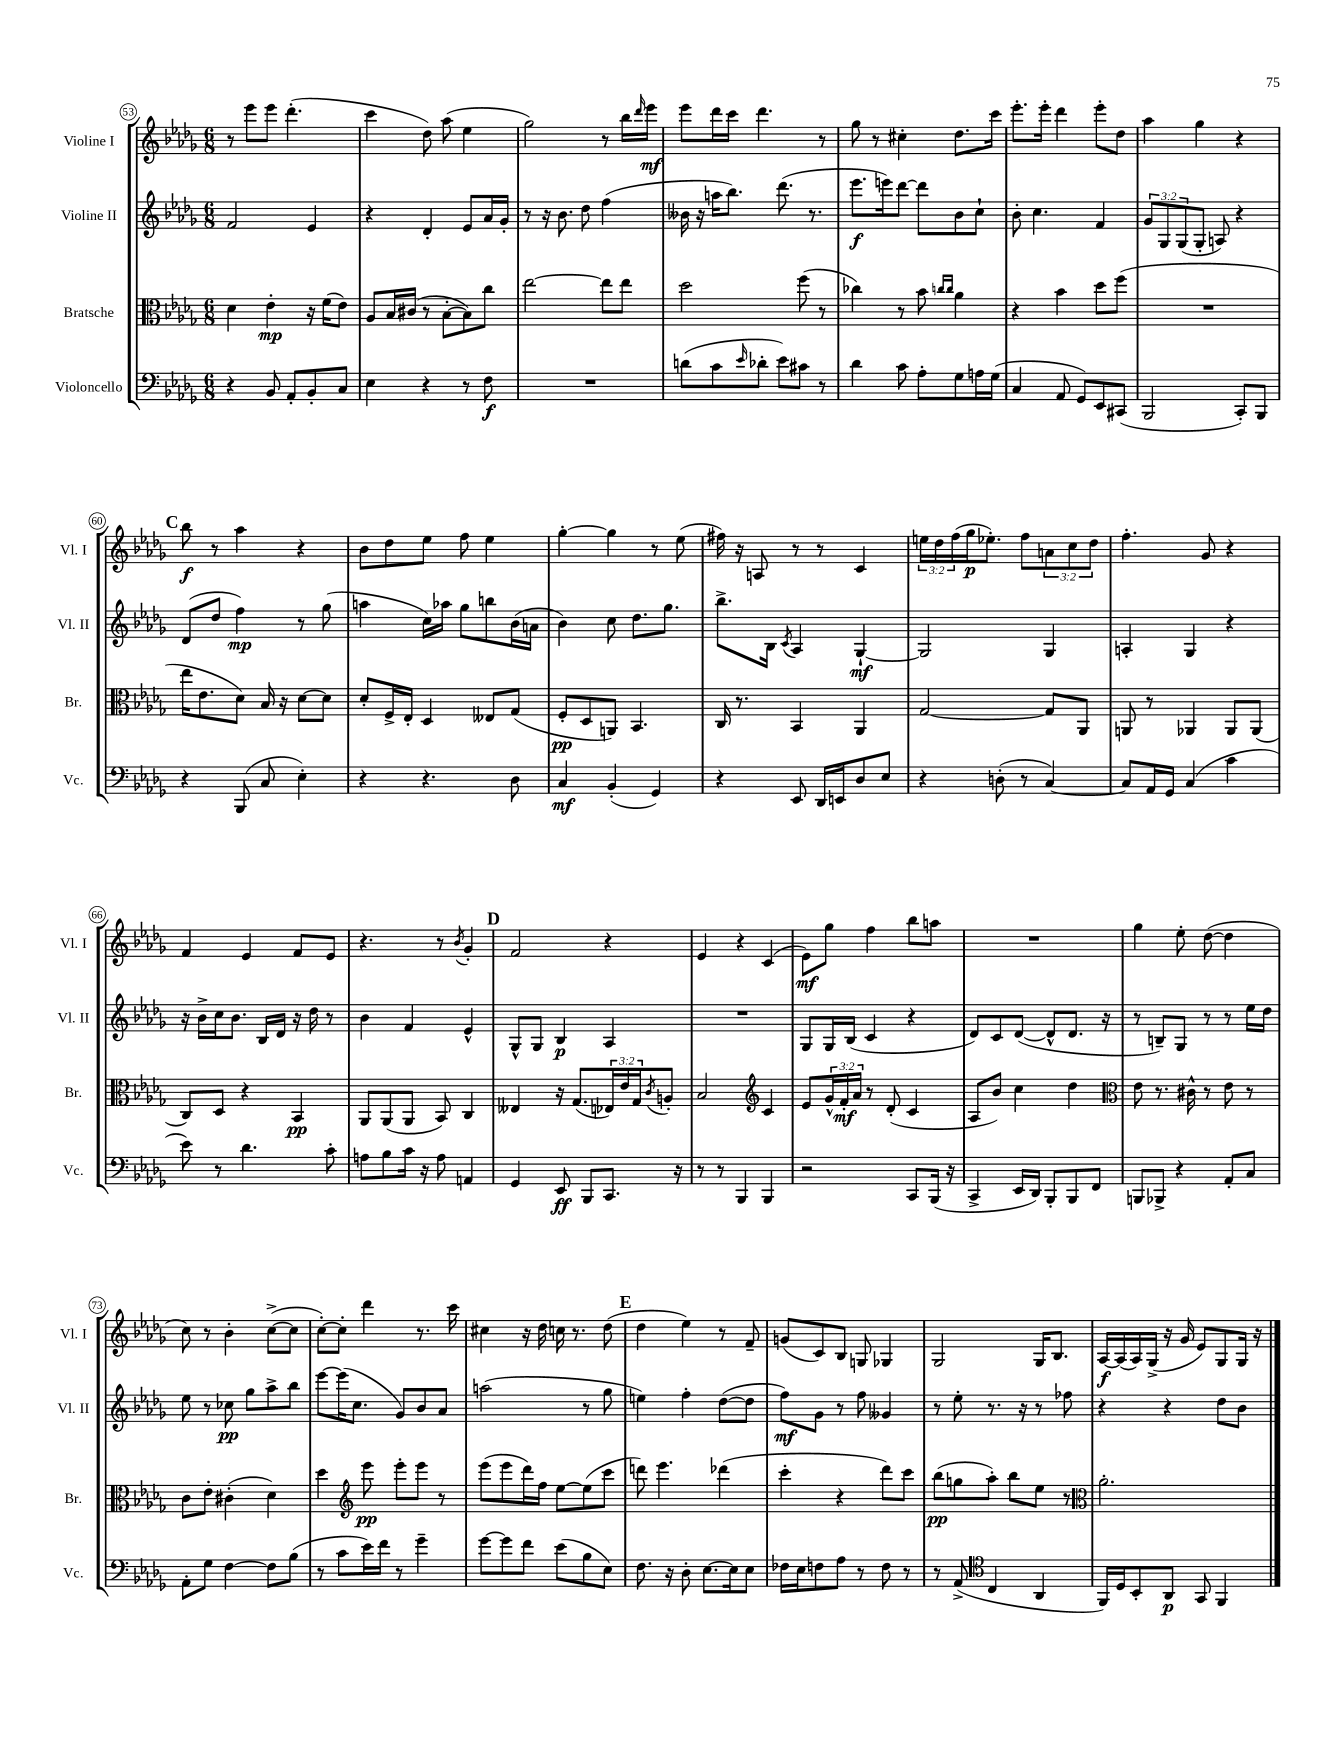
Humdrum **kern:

**kern	**kern	**kern	**kern
*staff4	*staff3	*staff2	*staff1
*clefF4	*clefC3	*clefG2	*clefG2
*k[b-e-a-d-g-]	*k[b-e-a-d-g-]	*k[b-e-a-d-g-]	*k[b-e-a-d-g-]
*M6/8	*M6/8	*M6/8	*M6/8
4r	4d-	2f	8r
.	.	.	8eee-
8BB-	4e-'	.	8eee-
8AA-'	.	.	(4.ddd-'
8BB-'	16r	4e-	.
.	(16f	.	.
8C	8e-)	.	.
=	=	=	=
4E-	8A-	4r	4ccc
.	16B-	.	.
.	(16c#	.	.
4r	8r	4d-'	8dd-)
.	[8B-'	.	(8aa-
8r	8B-])	8e-	4ee-
8F	8cc	16a-	.
.	.	16g-'	.
=	=	=	=
2.r	[2ee-	8r	2gg-)
.	.	16r	.
.	.	8.b-	.
.	.	8dd-	.
.	8ee-]	(4ff	8r
.	8ee-	.	16bb-
.	.	.	16qqddd-
.	.	.	16eee-
=	=	=	=
(8d	2dd-	16b--	8eee-
.	.	16r	.
8c	.	16aa	16ddd-
.	.	8.bb-)	16ccc
16qqe-	.	.	.
8d-'	.	.	4.ddd-
8e-)	.	(8.ddd-	.
8c#	(8ff	.	.
.	.	8.r	.
8r	8r	.	8r
=	=	=	=
4d-	4cc-)	8.eee-	8gg-
.	.	.	8r
.	.	16eee)	.
8c	8r	[8ddd-	4cc#'
8A-'	8b-	8ddd-]	.
.	16qqcc	.	.
.	16qqcc	.	.
8G-	4a-	8b-	8.dd-
16A	.	8cc`	.
(16G-	.	.	16ccc
=	=	=	=
4C	4r	8b-'	8.eee-'
.	.	4.cc	.
.	.	.	16eee-'
8AA-	4b-	.	4ddd-
8GG-)	.	.	.
8EE-	8dd-	4f	8eee-'
(8CC#	(8ff	.	8dd-
=	=	=	=
2BBB-	2.r	12g-	4aa-
.	.	12G-	.
.	.	(12G-	.
.	.	8G-'	4gg-
.	.	8A)	.
8CC')	.	4r	4r
8BBB-	.	.	.
=	=	=	=
4r	16ee-	(8d-	8bb-
.	8.e-	.	.
.	.	8dd-	8r
(8BBB-	8d-)	4ff)	4aa-
8C	16B-	.	.
.	16r	.	.
4E-')	[8d-	8r	4r
.	8d-]	(8gg-	.
=	=	=	=
4r	8d-'	4aa	8b-
.	16F^	.	8dd-
.	16E-'	.	.
4.r	4D-	16cc)	8ee-
.	.	16aa-	.
.	.	8gg-	8ff
.	8E--	8bb	4ee-
8D-	(8G-	(16b-	.
.	.	16a	.
=	=	=	=
4C	8F'	4b-)	[4gg-'
.	8D-	.	.
(4BB-'	8AA)	8cc	4gg-]
.	4.BB-	8.dd-	.
4GG-)	.	.	8r
.	.	8.gg-	.
.	.	.	(8ee-
=	=	=	=
4r	16C	8.bb-^	16ff#)
.	8.r	.	16r
.	.	.	8A
.	.	16B-	.
.	.	8qc	.
8EE-	4BB-	4A-	8r
16DD-	.	.	8r
16EE	.	.	.
8D-	4AA-	[4G-`	4c
8E-	.	.	.
=	=	=	=
4r	[2G-	2G-]	24ee
.	.	.	24dd-
.	.	.	(24ff
.	.	.	16gg-
.	.	.	8.ee-')
(8D'	.	.	.
8r	.	.	8ff
[4C)	8G-]	4G-	12a
.	.	.	12cc
.	8AA-	.	.
.	.	.	12dd-
=	=	=	=
8C]	8AA	4A'	4.ff'
16AA-	8r	.	.
16GG-	.	.	.
(4C	4AA-	4G-	.
.	.	.	8g-
4c	8AA-	4r	4r
.	(8AA-	.	.
=	=	=	=
8e-)	8C)	16r	4f
.	.	16b-^	.
8r	8D-	16cc	.
.	.	8.b-	.
4.d-	4r	.	4e-
.	.	16B-	.
.	.	16d-	.
.	4BB-	16r	8f
.	.	16dd-	.
8c'	.	8r	8e-
=	=	=	=
8A	8AA-	4b-	4.r
8B-	(8AA-	.	.
16c	8AA-	4f	.
16r	.	.	.
8A	8BB-)	.	8r
.	.	.	8qb-
4AA	4C	4e-^^	4g-'
=	=	=	=
4GG-	4E--	8G-^^	2f
.	.	8G-	.
8EE-	16r	4B-	.
.	(8.G-	.	.
8BBB-	.	.	.
8.CC	24E-)	4A-	4r
.	24e-	.	.
.	24G-	.	.
.	8qc	.	.
.	8A'	.	.
16r	.	.	.
=	=	=	=
8r	2B-	2.r	4e-
8r	.	.	.
4BBB-	.	.	4r
*	*clefG2	*	*
4BBB-	4c	.	(4c
=	=	=	=
2r	8e-	8G-	8e-)
.	24g-^^	16G-	8gg-
.	24f'	.	.
.	.	(16B-	.
.	24a-	.	.
.	8r	4c	4ff
.	(8d-'	.	.
8CC	4c	4r	8bb-
(16BBB-	.	.	8aa
16r	.	.	.
=	=	=	=
4CC^	8A-	8d-)	2.r
.	8b-)	8c	.
16EE-	4cc	([8d-	.
16DD-)	.	.	.
8BBB-'	.	8d-^^]	.
8BBB-	4dd-	8.d-	.
8FF	.	.	.
.	.	16r	.
=	=	=	=
*	*clefC3	*	*
8BBB	8e-	8r	4gg-
8BBB-^	8.r	8B~)	.
4r	.	8G-	8ee-'
.	16c#^^	.	.
.	8r	8r	([8dd-
8AA-'	8e-	8r	4dd-]
8C	8r	16ee-	.
.	.	16dd-	.
=	=	=	=
8AA-'	8c	8ee-	8cc)
8G-	8e-'	8r	8r
[4F	(4c#'	8cc-	4b-'
.	.	8gg-	.
8F]	4d-)	8aa-^	([8cc^
(8B-	.	8bb-	8cc]
=	=	=	=
8r	4dd-	[8eee-	[8cc')
8c	.	(16eee-]	8cc']
.	.	8.cc	.
*	*clefG2	*	*
16e-)	8eee-	.	4ddd-
16f	.	.	.
8r	8eee-'	8g-)	.
4g-~	8eee-	8b-	8.r
.	8r	8a-	.
.	.	.	16ccc
=	=	=	=
[8g-	(8eee-	(2aa	4cc#
8g-]	8eee-	.	.
8f	16ddd-)	.	16r
.	16ff	.	16dd-
(8e-	[8ee-	.	16cc
.	.	.	8.r
8B-	(8ee-]	8r	.
8E-)	8ccc	8gg-	(8dd-
=	=	=	=
8.F	8ddd)	4ee)	4dd-
.	4.eee-	.	.
16r	.	.	.
8D-'	.	4ff'	4ee-)
[8.E-	.	.	.
.	(4ddd-	([8dd-	8r
16E-]	.	.	.
8E-	.	8dd-]	8f~
=	=	=	=
16F-	4ccc'	8ff)	(8g
16E-	.	.	.
8F	.	8g-	8c)
8A-	4r	8r	8B-
8r	.	8ff	8G
8F	8ddd-)	4g--	4G-
8r	8ccc	.	.
=	=	=	=
8r	(8bb-	8r	2G-
(8AA-^	8gg	8ee-'	.
*clefC4	*	*	*
4C	8aa-')	8.r	.
.	8bb-	.	.
.	.	16r	.
4AA-	8ee-	8r	16G-
.	.	.	8.B-
.	8r	8ff-	.
=	=	=	=
*	*clefC3	*	*
16FF)	2.a-'	4r	[16A-
16D-	.	.	(16A-]
8BB-'	.	.	16A-)
.	.	.	(16G-^
8AA-	.	4r	16r
.	.	.	16g-
8GG-	.	.	8e-)
4FF	.	8dd-	8G-
.	.	8b-	16G-
.	.	.	16r
==	==	==	==
*-	*-	*-	*-
